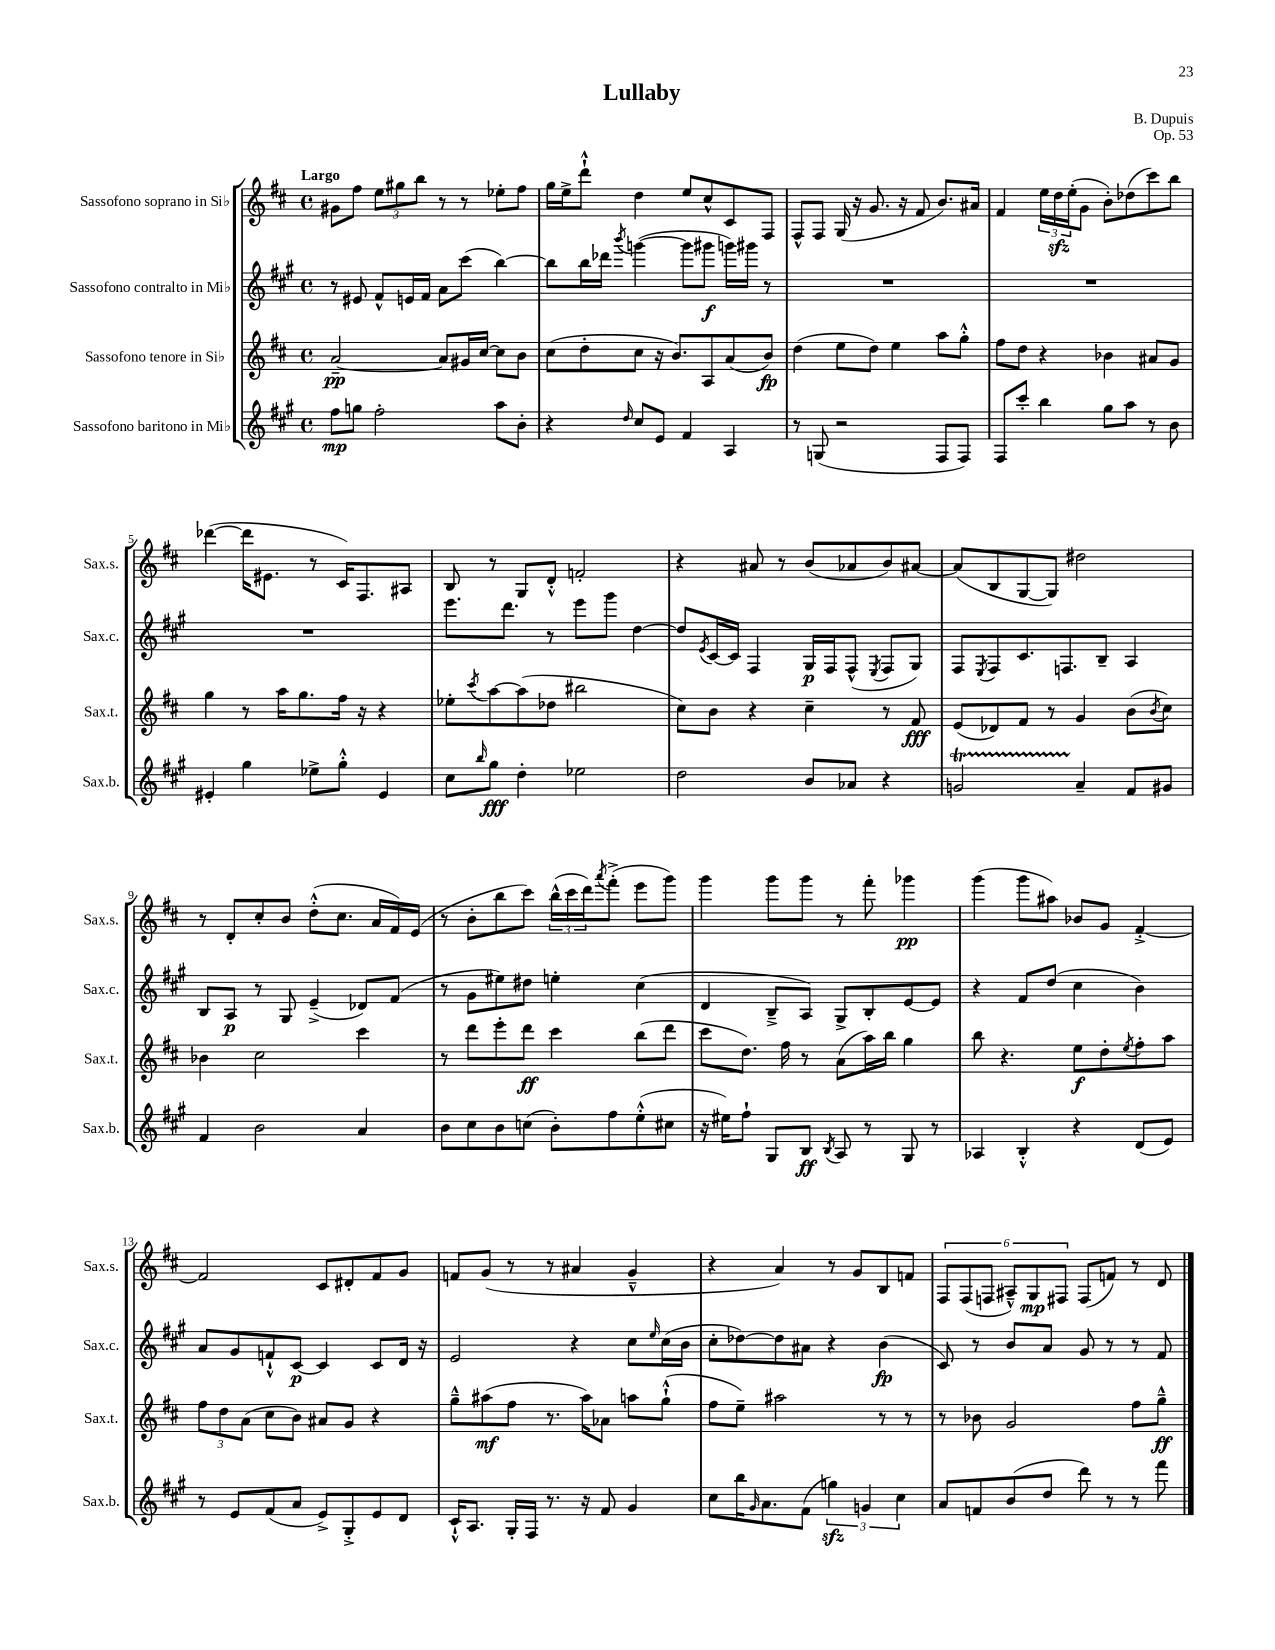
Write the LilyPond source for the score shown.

\header { title = "Lullaby" composer = "B. Dupuis" opus = "Op. 53" }
<<
\new StaffGroup <<
\new Staff = "s0" \with { instrumentName = "Sassofono soprano in Sib" shortInstrumentName = "Sax.s." } {
    \clef treble \key d \major \defaultTimeSignature \time 4/4 \tempo "Largo"
    gis'8 fis''8 \tuplet 3/2 { e''8 gis''8 b''8 } r8 r8 ees''8-. fis''8 |
    g''16 e''16-> d'''8-!-^ d''4 e''8 cis''8-^ cis'8 fis8 |
    fis8-^ fis8 g16( r16 g'8. r16 fis'8 b'8.) ais'16 |
    fis'4 \tuplet 3/2 { e''16 d''16\sfz e''16-.( } g'8 b'8-.) des''8( cis'''8) b''8 |
    des'''4~( des'''16 eis'8. r8 cis'16) fis8. ais8 |
    b8 r8 g8 d'8-.-^ f'2-. |
    r4 ais'8 r8 b'8( aes'8 b'8) ais'8~ |
    ais'8( b8 g8~ g8) dis''2 |
    r8 d'8-. cis''8-. b'8 d''8-.-^( cis''8. a'16 fis'16) e'16( |
    r8 b'8-. b''8 cis'''8) \tuplet 3/2 { b''16-^( cis'''16 d'''16) } \acciaccatura { a'''8 } fis'''8-.->( e'''8 g'''8) |
    g'''4 g'''8 g'''8 r8 fis'''8-. ges'''4\pp |
    g'''4( g'''8 ais''8) bes'8 g'8 fis'4~-.-> |
    fis'2 cis'8 dis'8-. fis'8 g'8 |
    f'8 g'8( r8 r8 ais'4 g'4---^ |
    r4 a'4) r8 g'8 b8 f'8 |
    \tuplet 6/4 { fis8 fis8( f8 ais8---^) g8\mp fis8 } fis8( f'8) r8 d'8 \bar "|." |
}
\new Staff = "s1" \with { instrumentName = "Sassofono contralto in Mib" shortInstrumentName = "Sax.c." } {
    \clef treble \key a \major \defaultTimeSignature \time 4/4
    r8 eis'8 fis'8-^ e'16 fis'16 a'8 cis'''8( b''4~) |
    b''8 b''16 des'''16 \acciaccatura { b'''8 } g'''4~( g'''8 gis'''8\f g'''16) gis'''16 r8 |
    R1 |
    R1 |
    R1 |
    e'''8. d'''8. r8 e'''8 gis'''8 d''4~ |
    d''8 \acciaccatura { e'8 } cis'16~ cis'16 fis4 gis16\p fis16 fis8-^( \acciaccatura { e8 } fis8 gis8) |
    fis8 \acciaccatura { e8 } fis8 cis'8. f8. b8-- a4 |
    b8 a8\p r8 gis8 e'4--->( des'8) fis'8( |
    r8 gis'8 eis''8) dis''8 e''4-. cis''4( |
    d'4 b8---> a8) gis8-> b8-. e'8~ e'8 |
    r4 fis'8 d''8( cis''4 b'4) |
    a'8 gis'8 f'8-!-^ cis'8~\p cis'4 cis'8 d'16 r16 |
    e'2 r4 cis''8 \grace { e''16 } cis''16( b'16 |
    cis''8-. des''8~) des''8 ais'8 r4 b'4\fp( |
    cis'8) r8 b'8 a'8 gis'8 r8 r8 fis'8 \bar "|." |
}
\new Staff = "s2" \with { instrumentName = "Sassofono tenore in Sib" shortInstrumentName = "Sax.t." } {
    \clef treble \key d \major \defaultTimeSignature \time 4/4
    a'2~--\pp a'8 gis'16 cis''16~ cis''8 b'8 |
    cis''8( d''8-. cis''8 r16 b'8.) a8 a'8( b'8\fp) |
    d''4( e''8 d''8) e''4 a''8 g''8-.-^ |
    fis''8 d''8 r4 bes'4 ais'8 g'8 |
    g''4 r8 a''16 g''8. fis''16 r16 r4 |
    ees''8-. \acciaccatura { cis'''8 } a''8~ a''8( des''8 bis''2 |
    cis''8) b'8 r4 cis''4-- r8 fis'8\fff |
    e'8( des'8) fis'8 r8 g'4 b'8( \acciaccatura { b'8 } cis''8) |
    bes'4 cis''2 cis'''4 |
    r8 d'''8 e'''8-. d'''8\ff cis'''4 b''8( d'''8 |
    cis'''8 d''8.) fis''16 r8 a'8( a''16) b''16 g''4 |
    b''8 r4. e''8\f d''8-. \acciaccatura { e''8 } fis''8-. a''8 |
    \tuplet 3/2 { fis''8 d''8 a'8( } cis''8 b'8) ais'8 g'8 r4 |
    g''8---^ ais''8\mf( fis''8 r8. ais''16) aes'8 a''8 g''8-!-^( |
    fis''8 e''8--) ais''2 r8 r8 |
    r8 bes'8 g'2 fis''8 g''8---^\ff \bar "|." |
}
\new Staff = "s3" \with { instrumentName = "Sassofono baritono in Mib" shortInstrumentName = "Sax.b." } {
    \clef treble \key a \major \defaultTimeSignature \time 4/4
    fis''8\mp g''8 fis''2-. a''8 b'8-. |
    r4 \grace { d''16 } cis''8 e'8 fis'4 a4 |
    r8 g8( r2 fis8 fis8) |
    fis8 cis'''8-. b''4 gis''8 a''8 r8 b'8 |
    eis'4-. gis''4 ees''8-> gis''8-.-^ eis'4 |
    cis''8 \grace { b''16 } gis''8\fff d''4-. ees''2 |
    d''2 b'8 aes'8 r4 |
    g'2\startTrillSpan a'4--\stopTrillSpan fis'8 gis'8 |
    fis'4 b'2 a'4 |
    b'8 cis''8 b'8 c''8( b'8-.) fis''8 e''8-.-^( cis''8 |
    r16 eis''16) fis''8-! gis8 b8\ff \acciaccatura { b8 } a8 r8 gis8 r8 |
    aes4 b4-.-^ r4 d'8( e'8) |
    r8 e'8 fis'8( a'8 e'8->) gis8-.-> e'8 d'8 |
    cis'16-!-^ a8. gis16-. fis16 r8. r16 fis'8 gis'4 |
    cis''8 b''16 \grace { gis'16 } a'8. fis'8( \tuplet 3/2 { g''4\sfz) g'4 cis''4 } |
    a'8 f'8 b'8( d''8 d'''8) r8 r8 fis'''8 \bar "|." |
}
>>
>>
